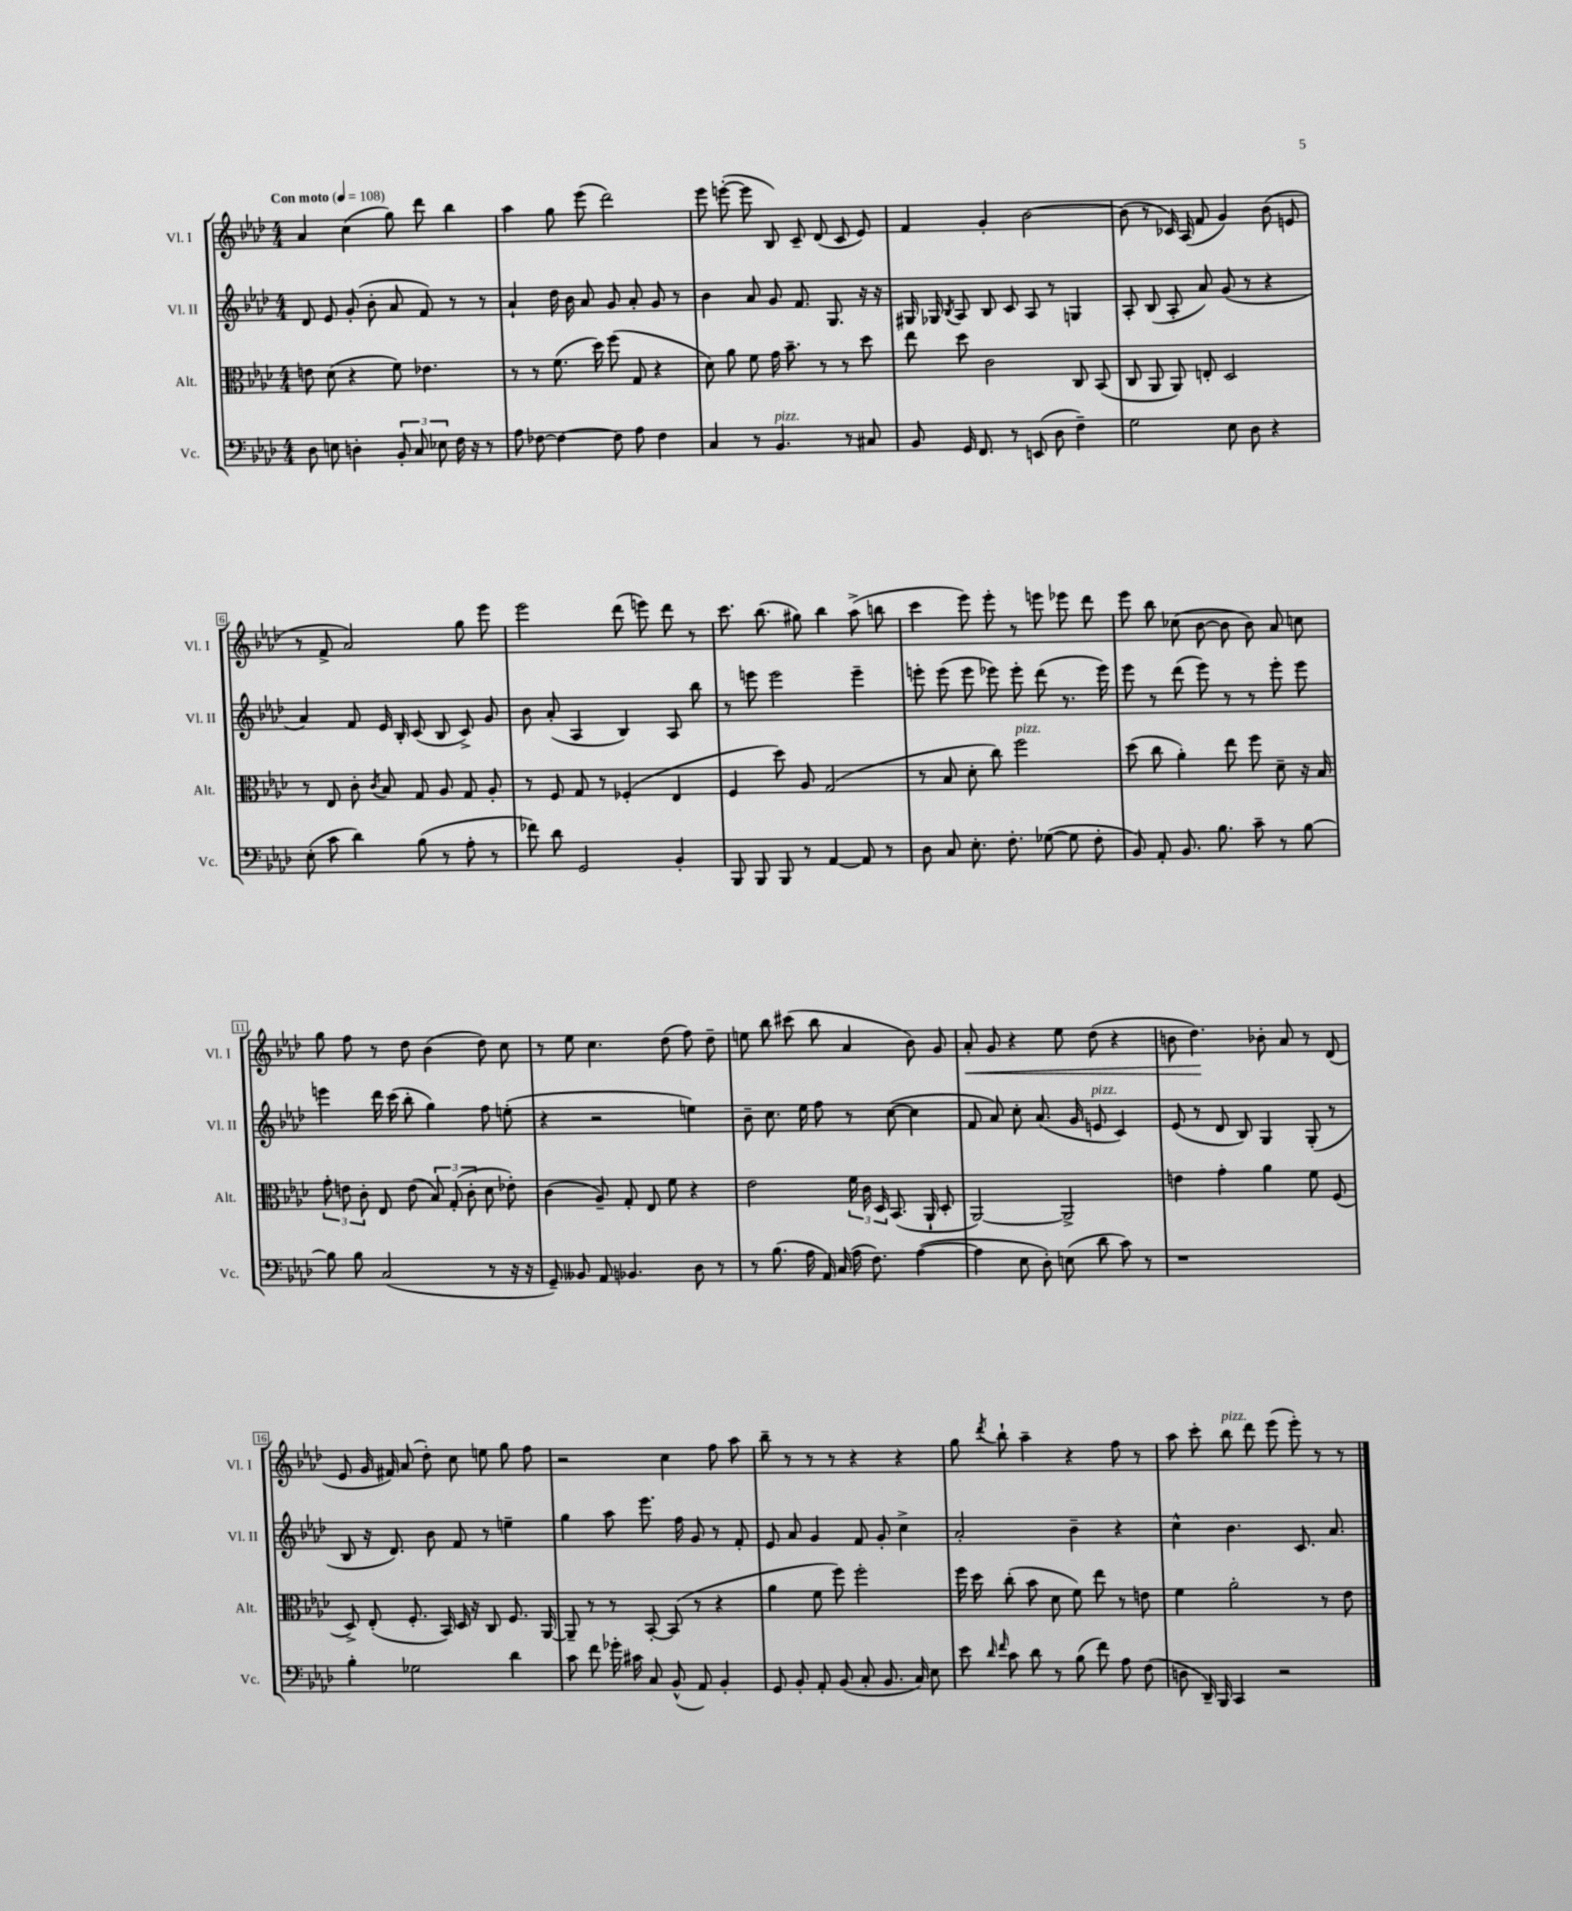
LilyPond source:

<<
\new StaffGroup <<
\new Staff = "s0" \with { instrumentName = "Vl. I" shortInstrumentName = "Vl. I" } {
    \clef treble \key aes \major \numericTimeSignature \time 4/4 \tempo "Con moto" 4 = 108
    \autoBeamOff aes'4 c''4( g''8) des'''8 bes''4 |
    aes''4 g''8 ees'''8( des'''2) |
    ees'''8 e'''8~-.( e'''8 bes8) c'8-- des'8( c'8 ees'8) |
    f'4 g'4-. bes'2~ |
    bes'8( r8 ces'16) aes16( f'8 g'4) bes'8( e'8 |
    r8 f'8-> aes'2) g''8 ees'''8 |
    ees'''2 des'''8( e'''8) des'''8 r8 |
    c'''8. bes''8.( gis''8) bes''4 aes''8->( b''8 |
    c'''4 ees'''8) ees'''8-. r8 e'''8 ees'''8 des'''8 |
    ees'''8 bes''8 ces''8( bes'8~ bes'8 bes'8) aes'8 c''8 |
    g''8 f''8 r8 des''8 bes'4( des''8) c''8 |
    r8 ees''8 c''4. des''8( f''8) des''8-- |
    e''8 bes''8 cis'''8( bes''8 aes'4 bes'8) g'8 |
    aes'8-.\< g'8 r4 ees''8 des''8( r4 |
    b'8 des''4.\!) bes'8-. aes'8 r8 des'8( |
    ees'8 g'16 fis'16) aes'8( des''8-.) c''8 e''8 g''8 f''8 |
    r2 c''4 f''8 aes''8 |
    bes''8-- r8 r8 r8 r4 r4 |
    g''8 \acciaccatura { des'''8 } bes''8-! aes''4-- r4 f''8 r8 |
    aes''8 c'''8-. bes''8^\markup { \italic "pizz." } des'''8 ees'''8( ees'''8-.) r8 r8 \bar "|." |
}
\new Staff = "s1" \with { instrumentName = "Vl. II" shortInstrumentName = "Vl. II" } {
    \clef treble \key aes \major \numericTimeSignature \time 4/4
    \autoBeamOff des'8 ees'8 g'8-.( bes'8-. aes'8 f'8) r8 r8 |
    aes'4-! des''16 bes'16 aes'8 g'8 aes'8-. g'8 r8 |
    bes'4 aes'8 g'8 f'8. g8. r16 r16 |
    gis16 ges16 \acciaccatura { bes8 } aes8 bes8 c'8 aes8 r8 g4 |
    aes8-. bes8( aes8-. aes'8) g'8( r8 r4 |
    aes'4) f'8 ees'16 bes16-. c'8( bes8 c'8->) g'8 |
    bes'8 aes'8-.( aes4 bes4) aes8 bes''8 |
    r8 e'''8 e'''2 e'''4-- |
    e'''8-. e'''8( e'''8 ees'''8) ees'''8-. des'''8( r8. ees'''16) |
    ees'''8 r8 des'''8( ees'''8) r8 r8 ees'''8-. ees'''8 |
    e'''4 des'''16 c'''16( bes''8-. g''4) f''8 e''8-.( |
    r4 r2 e''4) |
    bes'8-- c''8. ees''16 f''8 r8 c''8~( c''4 |
    f'8 aes'8) c''8-. aes'8.( g'16 e'8^\markup { \italic "pizz." } c'4) |
    ees'8( r8 des'8 bes8) g4 g8-.( r8 |
    bes8 r16 des'8.) bes'8 f'8 r8 e''4-- |
    g''4 aes''8 ees'''8. f''16 g'8 r8 f'8-. |
    ees'8 aes'8 g'4 f'8 g'8-. c''4-> |
    aes'2-. bes'4-- r4 |
    c''4-^ bes'4. c'8. aes'8. \bar "|." |
}
\new Staff = "s2" \with { instrumentName = "Alt." shortInstrumentName = "Alt." } {
    \clef alto \key aes \major \numericTimeSignature \time 4/4
    \autoBeamOff e'8 des'8( r4 f'8) ees'4. |
    r8 r8 f'8.( des''16) f''8( g8 r4 |
    des'8) aes'8 f'8 g'16 bes'8.-- r8 r8 des''8 |
    ees''8 des''8 c'2 c8 bes,8( |
    c8 aes,8 aes,8) e8-. des2 |
    r8 ees8 c'8-. \acciaccatura { c'8 } bes8 g8 aes8 g8 aes8-. |
    r8 f8 g8 r8 fes4-.( ees4 |
    f4 des''8) aes8 g2( |
    r8 bes8 des'8-. c''8) f''2^\markup { \italic "pizz." } |
    des''8( c''8 aes'4-.) ees''8 f''8 des'8-- r16 bes16 |
    \tuplet 3/2 { g'8-. e'8 c'8-. } ees8 e'8( \tuplet 3/2 { bes8) g8-.( c'8-. } des'8 ees'8-.) |
    c'4( aes8--) g8-. ees8 f'8 r4 |
    ees'2 \tuplet 3/2 { f'16 c'16 des16 } bes,8.( aes,16-! des8-. |
    aes,2~) aes,2-> |
    e'4 g'4-. aes'4 f'8 f8( |
    des8->) ees8-.( f8.-. bes,16) des16 r16 c8 f8. aes,16~ |
    aes,8-- r8 r8 bes,8~-. bes,8( r8 r4 |
    aes'4 f'8 f''8) f''2-. |
    f''16 des''16 c''8-.( bes'8 des'8 f'8) ees''8 r8 e'8 |
    f'4 aes'2-. r8 ees'8 \bar "|." |
}
\new Staff = "s3" \with { instrumentName = "Vc." shortInstrumentName = "Vc." } {
    \clef bass \key aes \major \numericTimeSignature \time 4/4
    \autoBeamOff des8 e8 d4-. \tuplet 3/2 { bes,8-. c8 ees8 } f16 r16 r8 |
    aes8 fes8~ fes4~ fes8 aes8 fes4 |
    c4 r8 bes,4.^\markup { \italic "pizz." } r8 cis8 |
    bes,8 g,16 f,8. r8 e,8( des8 f4--) |
    g2 ees8 des8 r4 |
    ees8-.( c'8 des'4) bes8( r8 aes8-. r8 |
    fes'8) des'8 g,2 bes,4-. |
    bes,,8 bes,,8 bes,,8 r8 aes,4~ aes,8 r8 |
    des8 c8 ees8.-. f8.-. ges8~( ges8 f8-. |
    bes,8) aes,8-. bes,8. bes8. c'8-- r8 bes8~ |
    bes8 bes8 c2( r8 r16 r16 |
    g,8--) beses,8 aes,8 bes,4. des8 r8 |
    r8 bes8.( aes16 aes,16) c16( aes16 f8.) aes4~( |
    aes4 ees8 des8-.) e8( des'8 c'8) r8 |
    r1 |
    bes4-. ges2 des'4 |
    c'8 f'8 ges'16-. cis'16 c8 bes,8-^( aes,8) bes,4-. |
    g,8 bes,8-. aes,8-. bes,8( c8-. bes,8. c16) ees8 |
    ees'8 \grace { des'16 f'16 } c'8 des'8 r8 bes8( f'8) aes8 f8( |
    d8 des,16--) bes,,16 c,4 r2 \bar "|." |
}
>>
>>
\layout { \context { \Score \override BarNumber.stencil = #(make-stencil-boxer 0.1 0.3 ly:text-interface::print) } }
